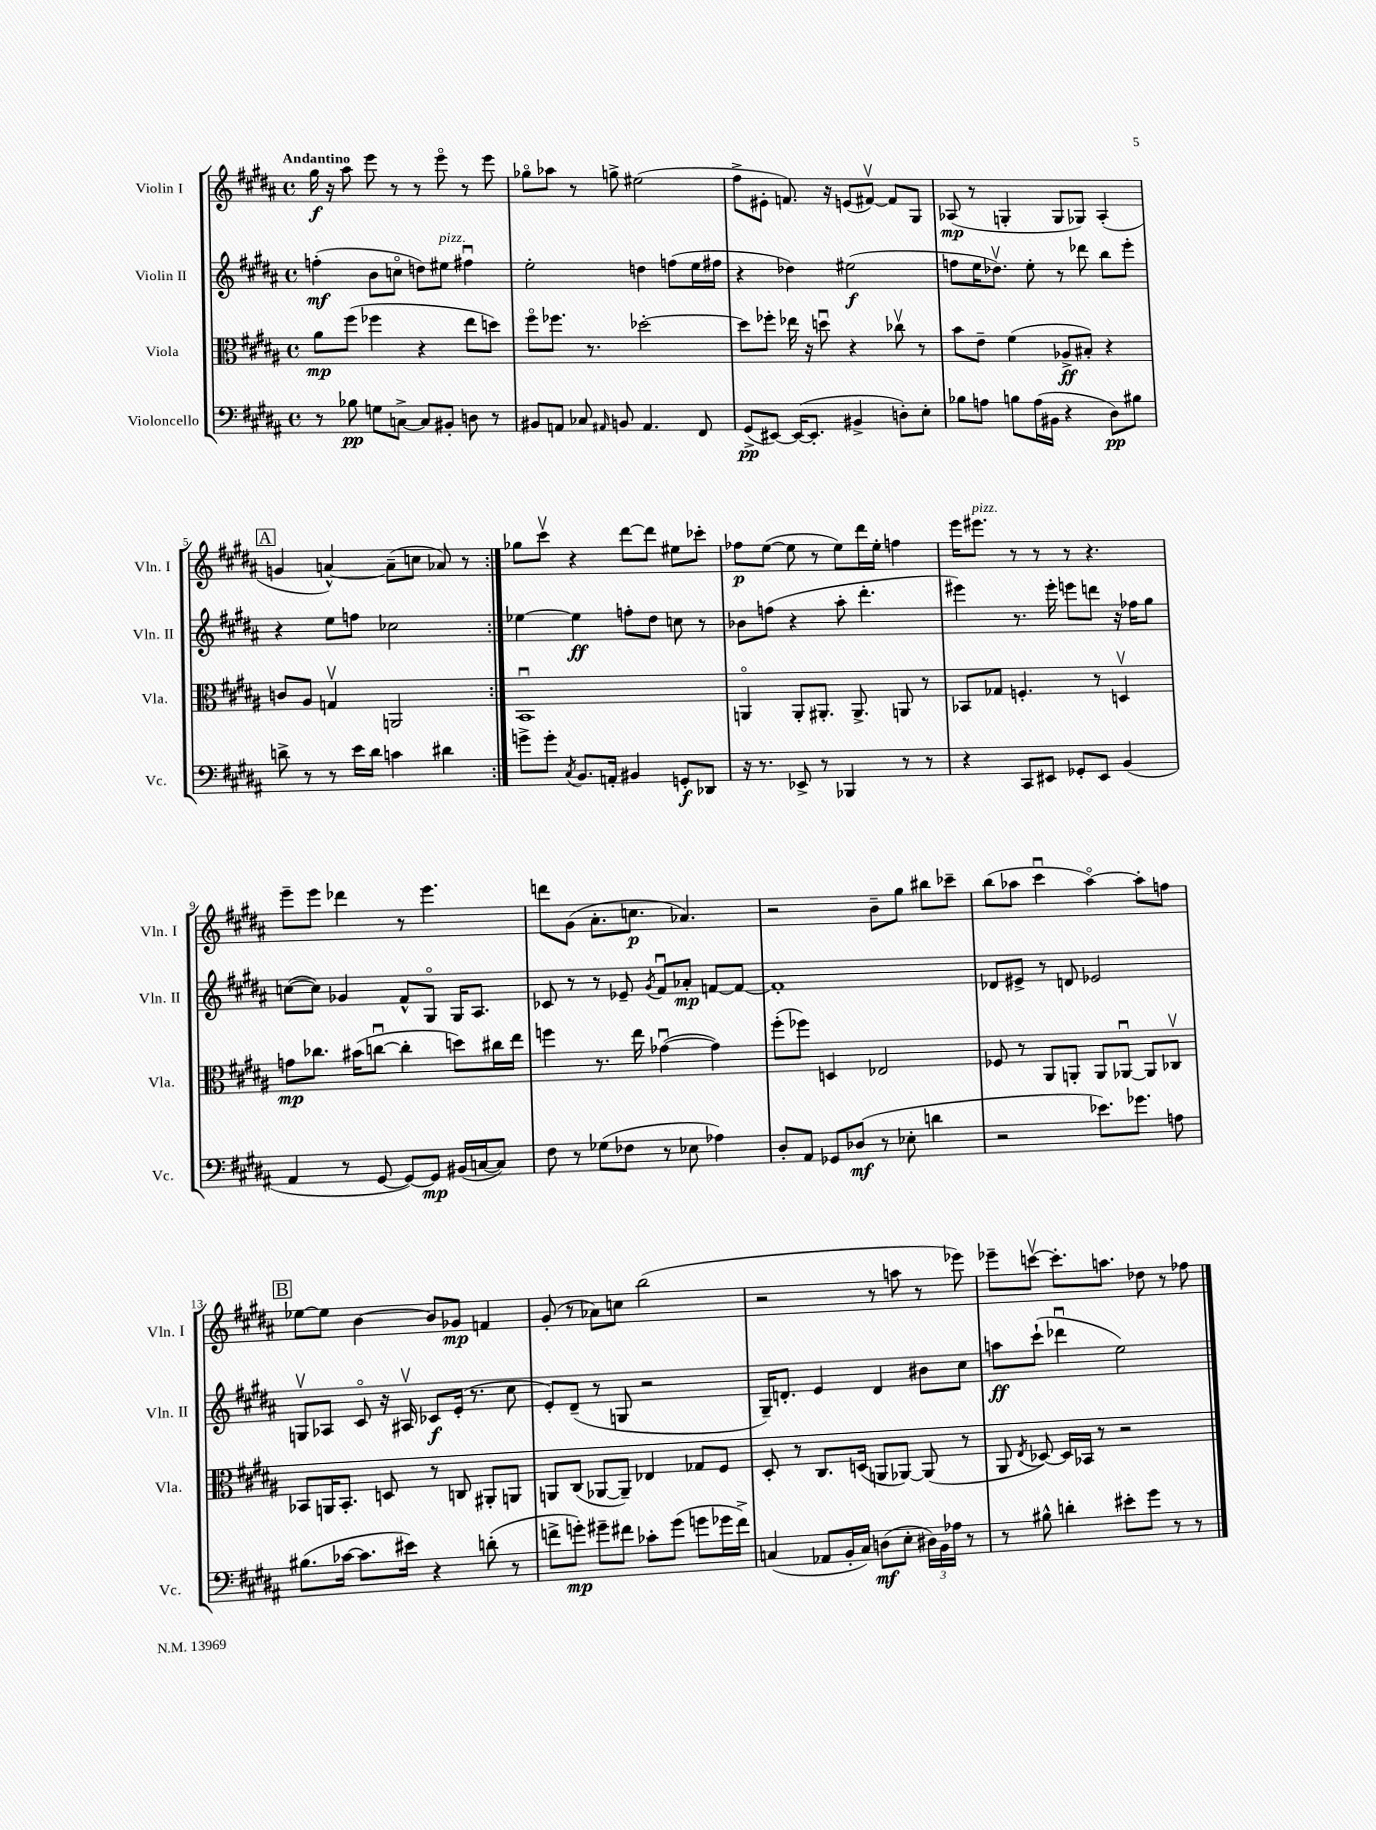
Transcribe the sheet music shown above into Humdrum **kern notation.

**kern	**dynam	**kern	**dynam	**kern	**dynam	**kern	**dynam
*part4	*part4	*part3	*part3	*part2	*part2	*part1	*part1
*staff4	*staff4	*staff3	*staff3	*staff2	*staff2	*staff1	*staff1
*I"Violoncello	*	*I"Viola	*	*I"Violin II	*	*I"Violin I	*
*I'Vc.	*	*I'Vla.	*	*I'Vln. II	*	*I'Vln. I	*
*clefF4	*	*clefC3	*	*clefG2	*	*clefG2	*
*k[f#c#g#d#a#]	*	*k[f#c#g#d#a#]	*	*k[f#c#g#d#a#]	*	*k[f#c#g#d#a#]	*
*M4/4	*	*M4/4	*	*M4/4	*	*M4/4	*
*met(c)	*	*met(c)	*	*met(c)	*	*met(c)	*
=1	=1	=1	=1	=1	=1	=1	=1
!	!	!	!	!	!	!LO:TX:a:B:t=Andantino	!
8r	.	8a#\L	mp	(4ffn'\	mf	16gg#\	f
.	.	.	.	.	.	16r	.
8B-X\	pp	(8ff#\J	.	.	.	8aa#\	.
8Gn\L	.	4ff-X\	.	8b\L	.	8eee\	.
[8Cn^\J	.	.	.	8ccn\J	.	8r	.
8C/L]	.	4r	.	8ddn\L)	.	8r	.
!	!	!	!	!LO:TX:a:i:t=pizz.	!	!	!
8BB#X'/J	.	.	.	8ee#X\J	.	8eee\	.
8Dn\	.	8ee\L	.	4ff#Xu\	.	8r	.
8r	.	8ddn\J)	.	.	.	8eee\	.
=2	=2	=2	=2	=2	=2	=2	=2
8BB#X/L	.	8ff#\L	.	2ee'\	.	8gg-X\L	.
8AAn/J	.	8.ff-X\J	.	.	.	8aa-X\J	.
8C-X/	.	.	.	.	.	8r	.
.	.	8.r	.	.	.	.	.
16qqAA#X/	.	.	.	.	.	.	.
8BBn/	.	.	.	.	.	8ggn^\	.
4.AA#/	.	[2dd-X'\	.	4ddn\	.	(2ee#X\	.
.	.	.	.	(8ffn\L	.	.	.
8FF#/	.	.	.	16ee\L	.	.	.
.	.	.	.	16ff#X\JJ	.	.	.
=3	=3	=3	=3	=3	=3	=3	=3
(8GG#^/L	pp	8dd-\L]	.	4r	.	8ff#^\L	.
[8EE#X/J)	.	8ff-X'\J	.	.	.	8e#X'\J	.
(16EE#/KL_	.	16ee-X\	.	4dd-X\)	.	8.fn/)	.
8.EE#'/J]	.	16r	.	.	.	.	.
.	.	8ddnu\	.	.	.	.	.
.	.	.	.	.	.	16r	.
4BB#X^/	.	4r	.	(2ee#X\	f	(8en/L	.
.	.	.	.	.	.	[8f#Xv/J)	.
8Dn'\L)	.	8cc-Xv\	.	.	.	8f#/L]	.
8E'\J	.	8r	.	.	.	8G#/J	.
=4	=4	=4	=4	=4	=4	=4	=4
8B-X\L	.	8b\L	.	8ffn\L	.	(8A-X/	mp
8An\J	.	8e~\J	.	16ee\K	.	8r	.
.	.	.	.	8.dd-Xv\J)	.	.	.
8Bn\L	.	(4f#\	.	.	.	4Gn'/	.
(16A\L	.	.	.	8ee'\	.	.	.
16BB#X\JJ	.	.	.	.	.	.	.
4r	.	8A-X^/L	ff	8r	.	8G/L	.
.	.	8B#X'/J)	.	8ddd-X\	.	8G-X/J)	.
8D#\L)	pp	4r	.	8bb\L	.	(4A-'/	.
8B#X\J	.	.	.	8eee'\J	.	.	.
!!LO:LB:g=z
!!LO:REH:place=s1:t=A
=5	=5	=5	=5	=5	=5	=5	=5
8dn^\	.	8cn/L	.	4r	.	4gn/	.
8r	.	8A#/J	.	.	.	.	.
8r	.	4Gnv/	.	8ee\L	.	[4an^^/)	.
16e\LL	.	.	.	8ffn\J	.	.	.
16d\JJ	.	.	.	.	.	.	.
4cn\	.	2AAn/	.	2cc-X\	.	(8a~\L]	.
.	.	.	.	.	.	8ccn\J	.
4d#X\	.	.	.	.	.	8a-X/)	.
.	.	.	.	.	.	8r	.
=6:|!	=6:|!	=6:|!	=6:|!	=6:|!	=6:|!	=6:|!	=6:|!
8gn^\L	.	1BBu	.	[4ee-X\	.	8gg-X\L	.
8g'\J	.	.	.	.	.	8ccc#v\J	.
8qC#/	.	.	.	.	.	.	.
8.BB/L	.	.	.	4ee-\]	ff	4r	.
16AAn'/Jk	.	.	.	.	.	.	.
4BB#X/	.	.	.	8ffn'\L	.	[8ddd#\L	.
.	.	.	.	8dd#\J	.	8ddd#\J]	.
8GGn'/L	f	.	.	8ccn\	.	8ee#X\L	.
8DD-X/J	.	.	.	8r	.	8ccc-X'\J	.
=7	=7	=7	=7	=7	=7	=7	=7
16r	.	4AAn/	.	8b-X\L	.	8ff-X\L	p
8.r	.	.	.	.	.	.	.
.	.	.	.	(8ffn\J	.	([8ee\J	.
8EE-X^/	.	8AA'/L	.	4r	.	8ee\]	.
8r	.	8.AA#X'/J	.	.	.	8r	.
4BBB-X/	.	.	.	8aa#'\	.	8ee\L)	.
.	.	8.AA#^/	.	.	.	.	.
.	.	.	.	4.ddd#'\	.	16ddd#\L	.
.	.	.	.	.	.	16ee'\JJ	.
8r	.	8AAn/	.	.	.	4ffn\	.
8r	.	8r	.	.	.	.	.
=8	=8	=8	=8	=8	=8	=8	=8
4r	.	8BB-X/L	.	4eee#X\)	.	16eee\KL	.
!	!	!	!	!	!	!LO:TX:a:i:t=pizz.	!
.	.	.	.	.	.	8.eee#X\J	.
.	.	8G-X/J	.	.	.	.	.
8CC#/L	.	4.Fn'/	.	8.r	.	8r	.
8EE#X/J	.	.	.	.	.	8r	.
.	.	.	.	16eee#'\	.	.	.
8GG-X'/L	.	.	.	8eeen\L	.	8r	.
8EE#/J	.	8r	.	8dddn\J	.	4.r	.
(4BB/	.	4Dnv/	.	16r	.	.	.
.	.	.	.	16ff-X\KL	.	.	.
.	.	.	.	8gg#\J	.	.	.
!!LO:LB:g=z
=9	=9	=9	=9	=9	=9	=9	=9
4AA#/	.	8gn\L	mp	([8ccn\L	.	8eee~\L	.
.	.	8.cc-X\J	.	8cc\J])	.	8eee\J	.
8r	.	.	.	4g-X/	.	4ddd-X\	.
.	.	(16b#X\KL	.	.	.	.	.
[8GG#/	.	[8ccnu\J	.	.	.	.	.
8GG#/L_)	.	4cc'\]	.	8f#^^/L	.	8r	.
8GG#/J]	mp	.	.	8G#/J	.	4.eee\	.
(16BB#X/LL	.	8ddn\L)	.	16G#/KL	.	.	.
[16Cn/J	.	.	.	8.A#/J	.	.	.
8C/J])	.	16cc#X\L	.	.	.	.	.
.	.	16ee\JJ	.	.	.	.	.
=10	=10	=10	=10	=10	=10	=10	=10
8F#\	.	4ffn\	.	8c-X/	.	8dddn\L	.
8r	.	.	.	8r	.	(8g#\J	.
(8G-X\L	.	8.r	.	8r	.	8.a#'\L	.
8F-X\J	.	.	.	8e-X~/	.	.	.
.	.	16ee\	.	.	.	8.ccn\J	p
.	.	.	.	8qg#/	.	.	.
8r	.	([4g-Xu\	.	8f#u/L	.	.	.
8E-X\	.	.	.	8a-X'/J	mp	4.a-X/)	.
4A-X\)	.	4g-\])	.	[8fn/L	.	.	.
.	.	.	.	8f/J_	.	.	.
=11	=11	=11	=11	=11	=11	=11	=11
8D#'/L	.	(8ff#'\L	.	1f']	.	2r	.
8AA#/J	.	8ff-X\J)	.	.	.	.	.
8GG-X/L	.	4Dn/	.	.	.	.	.
(8D-X/J	mf	.	.	.	.	.	.
8r	.	2E-X/	.	.	.	8b~\L	.
8E-X'\	.	.	.	.	.	8gg#\J	.
4dn\	.	.	.	.	.	8bb#X\L	.
.	.	.	.	.	.	8ccc-X~\J	.
=12	=12	=12	=12	=12	=12	=12	=12
2r	.	8F-X/	.	8d-X/L	.	(8bb\L	.
.	.	8r	.	8e#X^/J	.	8aa-X\J	.
.	.	8AA#/L	.	8r	.	4ccc#u\	.
.	.	8AAn'/J	.	8dn/	.	.	.
8.e-X\L)	.	8AA/L	.	2e-X/	.	[4aa-\)	.
.	.	[8AA-Xu/J	.	.	.	.	.
8.g-X\J	.	.	.	.	.	.	.
.	.	8AA-/L]	.	.	.	8aa-'\L]	.
8An\	.	8C-Xv/J	.	.	.	8ffn\J	.
!!LO:LB:g=z
!!LO:REH:place=s1:t=B
=13	=13	=13	=13	=13	=13	=13	=13
(8.B#X\L	.	8BB-X/L	.	8Gnv/L	.	[8ee-X\L	.
.	.	16AAn/K	.	8A-X/J	.	8ee-\J]	.
[16c-X\Jk	.	8.BB-'/J	.	.	.	.	.
8.c-\L]	.	.	.	8c#/	.	[4b\	.
.	.	8Dn/	.	16r	.	.	.
16e#X\Jk)	.	.	.	16A#Xv/	.	.	.
4r	.	8r	.	8c-X/L	f	8b/L]	.
.	.	8Cn/	.	(16e'/Jk	.	8g-X/J	mp
.	.	.	.	8.r	.	.	.
(8dn'\	.	8AA#X'/L	.	.	.	4fn/	.
8r	.	8AAn/J	.	8cc#\	.	.	.
=14	=14	=14	=14	=14	=14	=14	=14
8fn^\L	.	8AAn/L	.	8e'/L)	.	(8g#'/	.
8gn'\J)	mp	(8C#/J	.	(8d#~/J	.	8r	.
8g#X~\L	.	[8AA-X/L	.	8r	.	8a-X\L)	.
8f#X\J	.	8AA-~/J])	.	8Gn/	.	8ccn\J	.
8c-X'\L	.	4E-X/	.	2r	.	(2bb\	.
(8g#\J	.	.	.	.	.	.	.
8gn\L	.	8G-X/L	.	.	.	.	.
16g-X\L	.	8F#/J	.	.	.	.	.
16f#^\JJ)	.	.	.	.	.	.	.
=15	=15	=15	=15	=15	=15	=15	=15
(4Cn/	.	8D#'/	.	16G#~/KL)	.	2r	.
.	.	.	.	8.dn'/J	.	.	.
.	.	8r	.	.	.	.	.
8AA-X/L	.	8.C#/L	.	4e/	.	.	.
16BB'/L	.	.	.	.	.	.	.
16C/JJ)	.	(16Dn/Jk	.	.	.	.	.
(8Dn\L	mf	8AAn/L	.	4d/	.	8r	.
8E'\J	.	[8AA-X/J)	.	.	.	8aan\	.
24D#X\LL)	.	(8AA-/]	.	8b#X\L	.	8r	.
24BB\	.	.	.	.	.	.	.
24A-X\JJ	.	.	.	.	.	.	.
8r	.	8r	.	8cc#\J	.	8eee-X\)	.
=16	=16	=16	=16	=16	=16	=16	=16
8r	.	8AA#/	.	8aan\L	ff	8eee-X~\L	.
.	.	8qE/	.	.	.	.	.
8B#X^^\	.	[8D-X/)	.	(8ccc#`\J	.	[8cccnv\J	.
4dn'\	.	16D-/LL]	.	4ddd-Xu\	.	8.ccc'\L]	.
.	.	16BB-X/JJ	.	.	.	.	.
.	.	8r	.	.	.	.	.
.	.	.	.	.	.	8.aan\J	.
8e#X'\L	.	2r	.	2ee\)	.	.	.
8g#\J	.	.	.	.	.	8dd-X\	.
8r	.	.	.	.	.	8r	.
8r	.	.	.	.	.	8ff-X\	.
==	==	==	==	==	==	==	==
*-	*-	*-	*-	*-	*-	*-	*-
